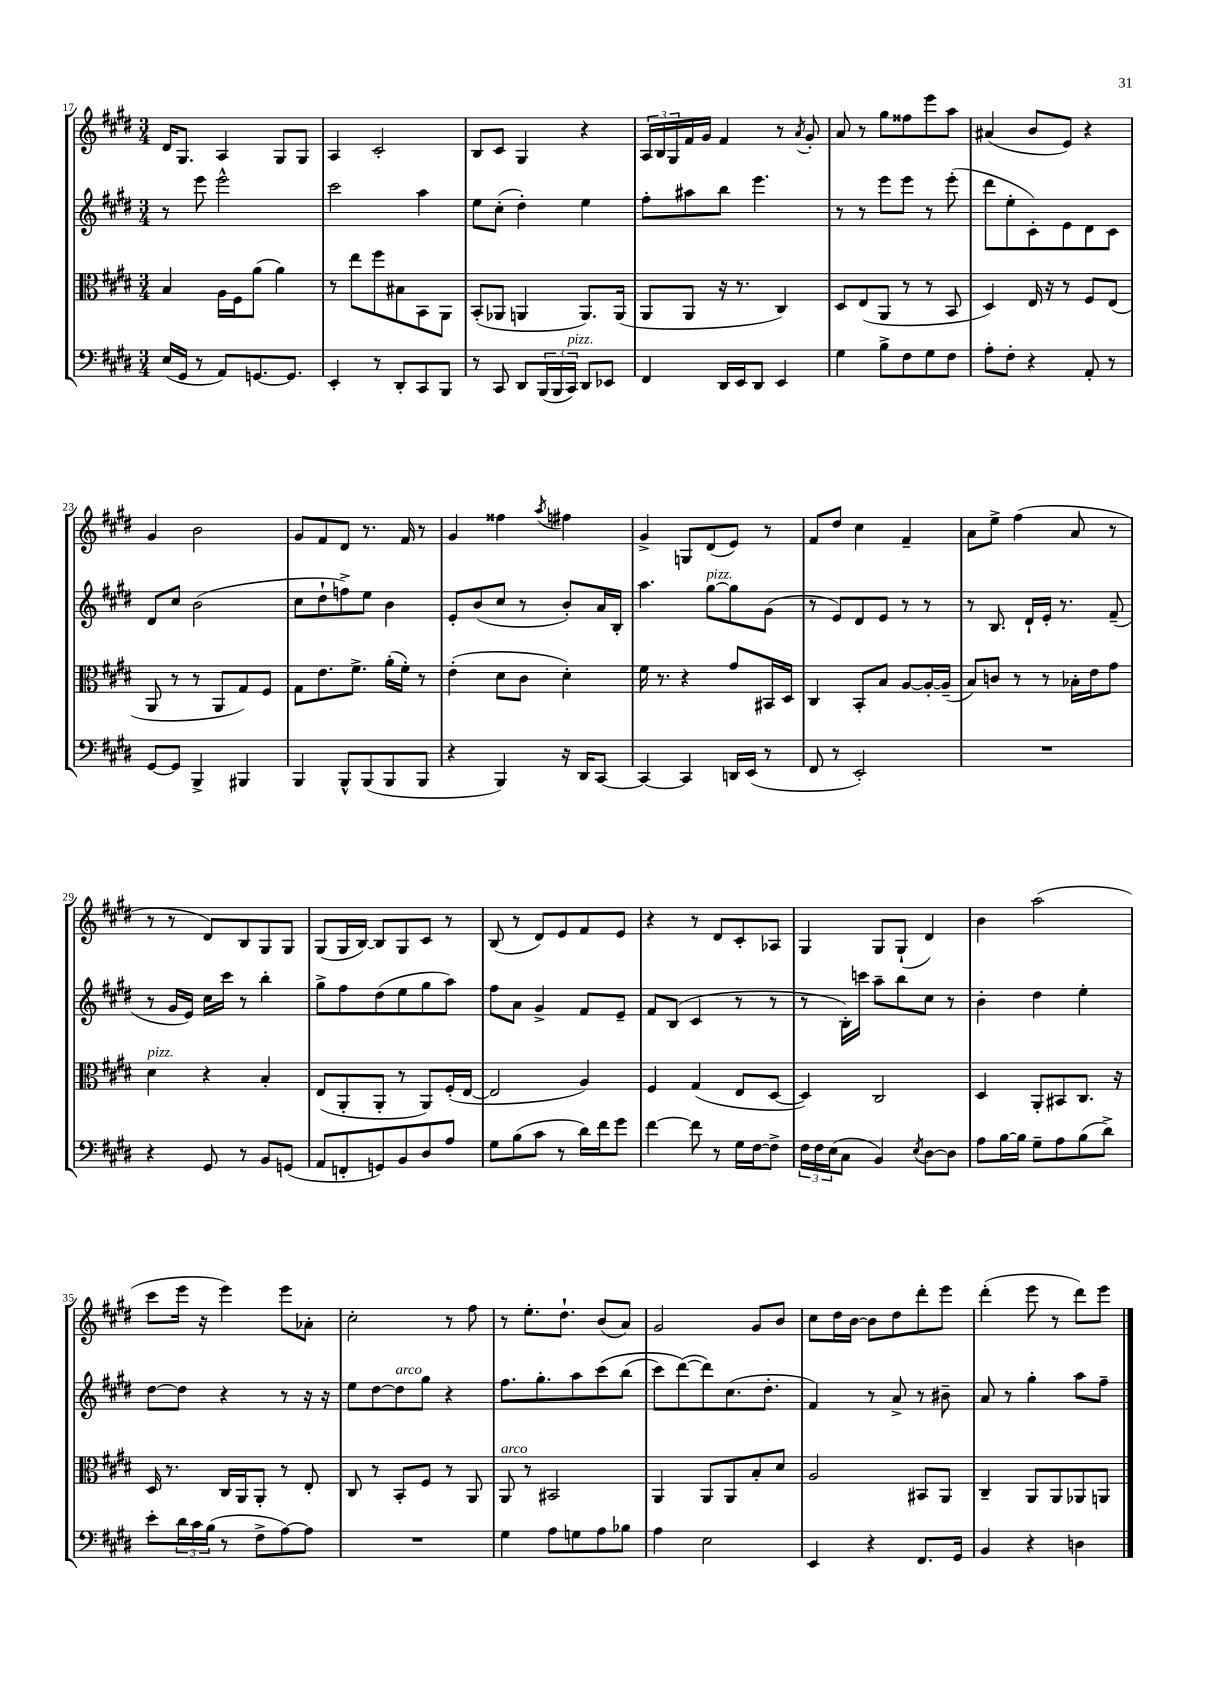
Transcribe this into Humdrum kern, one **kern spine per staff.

**kern	**kern	**kern	**kern
*staff4	*staff3	*staff2	*staff1
*clefF4	*clefC3	*clefG2	*clefG2
*k[f#c#g#d#]	*k[f#c#g#d#]	*k[f#c#g#d#]	*k[f#c#g#d#]
*M3/4	*M3/4	*M3/4	*M3/4
(16E	4B	8r	16d#
16GG#	.	.	8.G#
8r	.	8eee	.
8AA)	16A	2eee^^	4A
.	16F#	.	.
[8.GG	(8a	.	.
.	4a)	.	8G#
8.GG]	.	.	.
.	.	.	8G#
=	=	=	=
4EE'	8r	2ccc#	4A
.	8ee	.	.
8r	8ff#	.	2c#'
8DD#'	8B#	.	.
8CC#	8BB	4aa	.
8BBB	8AA	.	.
=	=	=	=
8r	(8BB'	8ee	8B
8CC#	8AA-	(8cc#'	8c#
8DD#	4AA	4dd#')	4G#
(24BBB	.	.	.
24BBB	.	.	.
24CC#)	.	.	.
8DD#	8.AA)	4ee	4r
8EE-	.	.	.
.	(16AA	.	.
=	=	=	=
4FF#	8AA	8ff#'	24A
.	.	.	24B
.	.	.	24G#
.	8AA	8aa#	16f#
.	.	.	16g#
16DD#	16r	8bb	4f#
16EE	8.r	.	.
8DD#	.	4.eee	.
4EE	4C#)	.	8r
.	.	.	8qa
.	.	.	8g#'
=	=	=	=
4G#	8D#	8r	8a
.	(8E	8r	8r
8B^	8AA	8eee	8gg#
8F#	8r	8eee	8ff##
8G#	8r	8r	8eee
8F#	8BB	(8eee'	8aa
=	=	=	=
8A'	4D#)	8ddd#	(4a#
8F#'	.	8ee'	.
4r	16E	8c#')	8b
.	16r	.	.
.	8r	8e	8e)
8AA'	8F#	8d#	4r
8r	(8E	8c#	.
=	=	=	=
[8GG#	8AA	8d#	4g#
8GG#]	8r	8cc#	.
4BBB^	8r	(2b	2b
.	8AA	.	.
4BBB#	8G#)	.	.
.	8F#	.	.
=	=	=	=
4BBB	8G#	8cc#	8g#
.	8.e	8dd#`	8f#
8BBB^^	.	8ff^)	8d#
.	8.f#^	.	.
(8BBB	.	8ee	8.r
8BBB	(16a'	4b	.
.	16f#')	.	16f#
8BBB	8r	.	8r
=	=	=	=
4r	(4e'	8e'	4g#
.	.	(8b	.
4BBB)	8d#	8cc#	4ff##
.	8c#	8r	.
.	.	.	8qaa
16r	4d#')	8b')	4ff#
16DD#	.	.	.
[8CC#	.	16a	.
.	.	16B'	.
=	=	=	=
4CC#_	16f#	4.aa	4g#^
.	8.r	.	.
4CC#]	4r	.	8G
.	.	[8gg#	(8d#
16DD	8g#	8gg#]	8e)
(16EE	.	.	.
8r	16BB#	(8g#	8r
.	16D#	.	.
=	=	=	=
8FF#	4C#	8r	8f#
8r	.	8e)	8dd#
2EE')	8BB'	8d#	4cc#
.	8B	8e	.
.	[8A	8r	4f#~
.	16A'_	8r	.
.	(16A~]	.	.
=	=	=	=
2.r	8B)	8r	8a
.	8c	8.B	8ee^
.	8r	.	(4ff#
.	.	16d#`	.
.	8r	16e'	.
.	.	8.r	.
.	16B-'	.	8a
.	16e	.	.
.	8g#	(8f#~	8r
=	=	=	=
4r	4d#	8r	8r
.	.	16g#	8r
.	.	16e)	.
8GG#	4r	16cc#	8d#)
.	.	16ccc#	.
8r	.	8r	8B
8BB	4B'	4bb'	8G#
(8GG	.	.	8G#
=	=	=	=
8AA	(8E	8gg#^	(8G#
8FF'	8AA'	8ff#	16G#
.	.	.	[16B)
8GG)	8AA'	(8dd#	8B]
8BB	8r	8ee	8G#
8D#	8AA)	8gg#	8c#
8A	(16F#'	8aa)	8r
.	[16E	.	.
=	=	=	=
8G#	2E]	8ff#	(8B
(8B	.	8a	8r
8c#	.	4g#^	8d#)
8r	.	.	8e
16d#)	4A)	8f#	8f#
16f#	.	.	.
8g#	.	8e~	8e
=	=	=	=
[4f#	4F#	8f#	4r
.	.	(8B	.
8f#]	(4G#	4c#	8r
8r	.	.	8d#
16G#	8E	8r	8c#'
[16F#	.	.	.
8F#^]	[8D#	8r	8A-
=	=	=	=
24F#	4D#])	8r	4G#
24F#	.	.	.
(24E	.	.	.
8C#	.	16B')	.
.	.	16ccc	.
4BB)	2C#	8aa~	8G#
.	.	8bb	(8G#`
8qE	.	.	.
[8D#	.	8cc#	4d#)
8D#]	.	8r	.
=	=	=	=
8A	4D#	4b'	4b
[16B	.	.	.
16B]	.	.	.
8G#~	8AA'	4dd#	(2aa
8A	8BB#	.	.
(8B	8.C#	4ee'	.
8d#^)	.	.	.
.	16r	.	.
=	=	=	=
8e'	16D#	[8dd#	8ccc#
.	8.r	.	.
24d#	.	8dd#]	16eee
24c#	.	.	.
.	.	.	16r
(24B	.	.	.
8r	16C#	4r	4eee)
.	16AA	.	.
8F#^	8AA'	.	.
[8A)	8r	8r	8eee
8A]	8E'	16r	8a-'
.	.	16r	.
=	=	=	=
2.r	8C#	8ee	2cc#'
.	8r	[8dd#	.
.	8BB'	8dd#]	.
.	8F#	8gg#	.
.	8r	4r	8r
.	8AA	.	8ff#
=	=	=	=
4G#	8AA	8.ff#	8r
.	8r	.	8.ee'
.	.	8.gg#'	.
8A	2BB#	.	.
.	.	.	8.dd#`
8G	.	8aa	.
8A	.	&(8ccc#	(8b
8B-	.	(8bb	8a)
=	=	=	=
4A	4AA	8ccc#)	2g#
.	.	([8ddd#&)	.
2E	8AA	8ddd#])	.
.	8AA	(8.cc#	.
.	8B'	.	8g#
.	.	8.dd#'	.
.	8d#	.	8b
=	=	=	=
4EE	2A	4f#)	8cc#
.	.	.	16dd#
.	.	.	[16b
4r	.	8r	8b]
.	.	8a^	8dd#
8.FF#	8BB#	8r	8ddd#'
.	8AA	8b#~	8eee
16GG#	.	.	.
=	=	=	=
4BB	4C#~	8a	(4ddd#'
.	.	8r	.
4r	8AA	4gg#'	8eee
.	8AA	.	8r
4D	8AA-	8aa	8ddd#)
.	8AA	8ff#~	8eee
==	==	==	==
*-	*-	*-	*-
